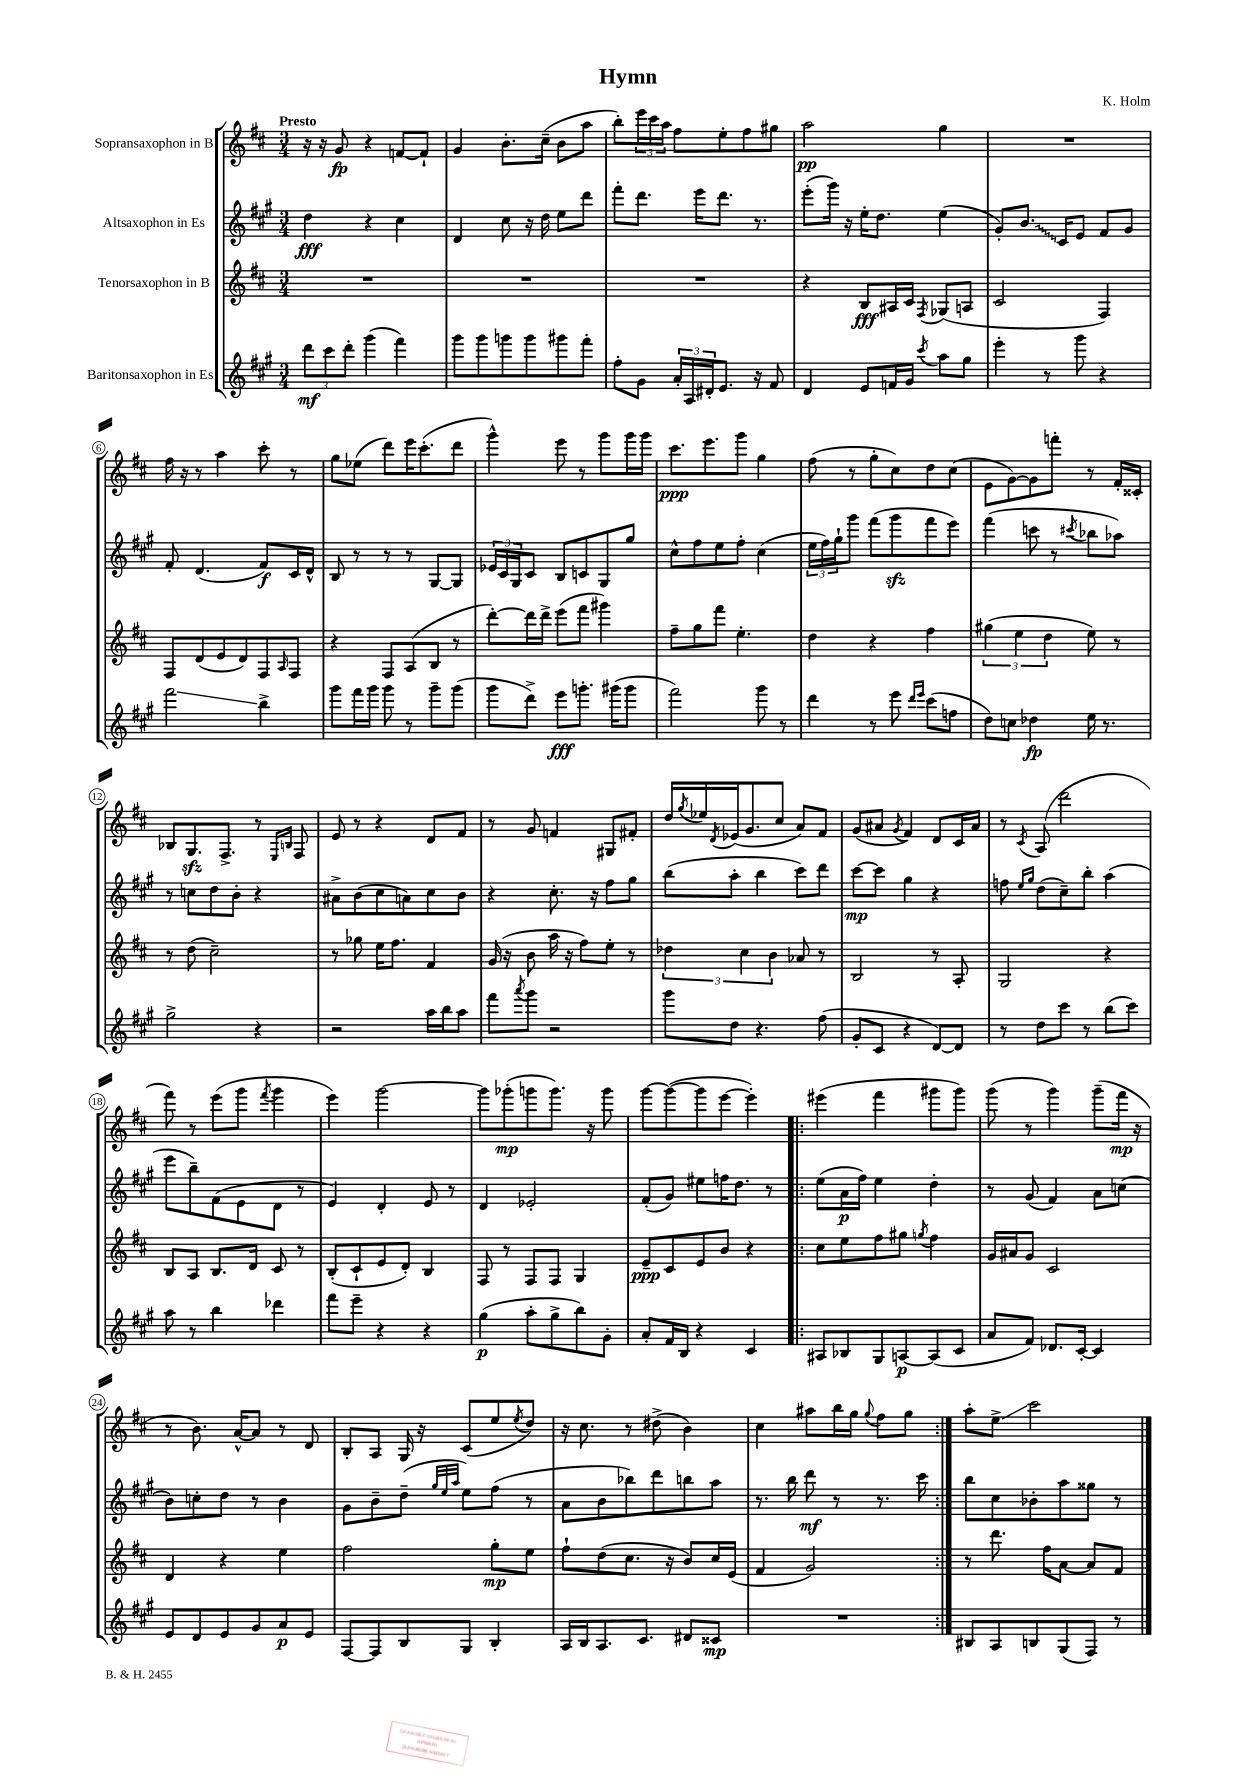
\header { title = "Hymn" composer = "K. Holm" }
<<
\new StaffGroup <<
\new Staff = "s0" \with { instrumentName = "Sopransaxophon in B" } {
    \clef treble \key d \major \numericTimeSignature \time 3/4 \tempo "Presto"
    r16 r16 g'8\fp r4 f'8~ f'8-! |
    g'4 b'8.-. cis''16--( b'8 a''8 |
    b''8-.) \tuplet 3/2 { e'''16 cis'''16 a''16 } fis''8 e''8-. fis''8 gis''8 |
    a''2\pp g''4 |
    R2. |
    fis''16 r16 r8 a''4 cis'''8-. r8 |
    g''8 ees''8( d'''8) e'''16 cis'''8.-.( d'''8 |
    g'''4-^) e'''8 r8 g'''8 g'''16 g'''16 |
    cis'''8.\ppp e'''8. g'''8 g''4 |
    fis''8( r8 g''8-. cis''8) d''8 cis''8( |
    e'8 g'8~) g'8 f'''8-. r8 fis'16-. cisis'16-. |
    bes8 g8.\sfz fis8.-> r8 \grace { e16 b16 } fis8 |
    e'8 r8 r4 d'8 fis'8 |
    r8 g'8 f'4 gis8 fis'8-. |
    d''16 \acciaccatura { g''8 } ees''16 \acciaccatura { d'8 } ees'16( g'8. cis''8 a'8) fis'8 |
    g'8( ais'8 \acciaccatura { g'8 } fis'4) d'8 cis'16 ais'16 |
    r8 \acciaccatura { cis'8 } a8( d'''2 |
    fis'''8) r8 e'''8( g'''8 \acciaccatura { fis'''8 } g'''4 |
    e'''4) g'''2~ |
    g'''8 ges'''8-.\mp( g'''8 g'''8.) r16 g'''8 |
    g'''8~ g'''8~( g'''8 e'''8~ e'''4-.) |
    \repeat volta 2 { eis'''4( fis'''4 gis'''8 gis'''8) |
    g'''8( r8 g'''4) g'''8--( fis'''16\mp r16 |
    r8 b'8.) a'16~-^ a'8 r8 d'8 |
    b8-. a8 g16 r16 cis'8( e''8 \acciaccatura { e''8 } d''8) |
    r16 cis''8. r8 dis''8->( b'4) |
    cis''4 ais''8 b''16 g''16 \appoggiatura { g''8 } fis''8 g''8 | }
    a''8-. e''8->\glissando cis'''2 \bar "|." |
}
\new Staff = "s1" \with { instrumentName = "Altsaxophon in Es" } {
    \clef treble \key a \major \numericTimeSignature \time 3/4
    d''4\fff r4 cis''4 |
    d'4 cis''8 r16 d''16 e''8 d'''8 |
    fis'''8-. d'''8. e'''16 d'''8. r8. |
    e'''8-.( gis'''16) r16 e''16-. d''8. e''4( |
    gis'8-.) \once \override Glissando.style = #'zigzag b'8.\glissando cis'16 e'8 fis'8 gis'8 |
    fis'8-. d'4.( fis'8\f) cis'16 d'16-^ |
    b8 r8 r8 r8 gis8~ gis8 |
    \tuplet 3/2 { ees'16 cis'16 gis16 } cis'8 b8 c'8 gis8 gis''8 |
    cis''8-^ fis''8 e''8 fis''8-. cis''4( |
    \tuplet 3/2 { e''16 fis''16) gis''16-! } gis'''8 fis'''8( gis'''8\sfz fis'''8 e'''8) |
    fis'''4( c'''8 r8 \acciaccatura { cis'''8 } bes''8 aes''8) |
    r8 c''8 d''8 b'8-. r4 |
    ais'8-> b'8( cis''8 a'8) cis''8 b'8 |
    r4 cis''8.-. r16 fis''8 gis''8 |
    b''8( a''8-. b''4 cis'''8) d'''8 |
    cis'''8~\mp cis'''8 gis''4 r4 |
    f''8 \grace { e''16 gis''16 } d''8( cis''8--) b''8-. a''4( |
    e'''8 b''8--) fis'8( e'8 d'8 r8 |
    e'4) d'4-. e'8 r8 |
    d'4 ees'2-. |
    fis'8-.( gis'8) eis''8 f''16 d''8. r8 |
    \repeat volta 2 { e''8( a'16\p fis''16) e''4 d''4-. |
    r8 gis'8( fis'4) a'8 c''8( |
    b'8) c''8-. d''8 r8 b'4 |
    gis'8 b'8-- d''8--( \grace { gis''32 e''32 a''32 } e''8) fis''8( r8 |
    a'8 b'8 bes''8) d'''8 b''8 a''8 |
    r8. b''16 d'''8\mf r8 r8. cis'''16 | }
    b''8 cis''8 bes'8-. a''8 gisis''8 r8 \bar "|." |
}
\new Staff = "s2" \with { instrumentName = "Tenorsaxophon in B" } {
    \clef treble \key d \major \numericTimeSignature \time 3/4
    R2. |
    R2. |
    R2. |
    r4 b8\fff ais16 cis'16 \acciaccatura { fis8 } ges8( a8 |
    cis'2 fis4) |
    fis8 d'8( e'8 d'8) fis8 \grace { a16 } fis8 |
    r4 fis8 a8( b8 r8 |
    d'''8~-.) d'''16 d'''16-> e'''8( fis'''8 gis'''4) |
    fis''8-- g''8 fis'''8 e''4.-. |
    d''4 r4 fis''4 |
    \tuplet 3/2 { gis''4( e''4 d''4 } e''8) r8 |
    r8 d''8( cis''2--) |
    r8 ges''8 e''16 fis''8. fis'4 |
    g'16( r16 b'8 a''16 r16 fis''8) e''8-. r8 |
    \tuplet 3/2 { des''4 cis''4 b'4 } aes'8 r8 |
    b2 r8 a8-. |
    g2 r4 |
    b8 a8 b8. d'16 cis'8 r8 |
    b8-.( cis'8-! e'8 d'8-.) b4 |
    fis8 r8 fis8 fis8 g4 |
    e'8--\ppp cis'8 e'8 b'8 r4 |
    \repeat volta 2 { cis''8 e''8 fis''8 gis''8 \acciaccatura { g''8 } fis''4 |
    g'16 ais'16 g'8 cis'2 |
    d'4 r4 e''4 |
    fis''2 g''8-.\mp e''8 |
    fis''8-! d''8( cis''8. r16 b'8) cis''16 e'16( |
    fis'4 g'2) | }
    r8 d'''8. fis''16 a'8~ a'8 fis'8 \bar "|." |
}
\new Staff = "s3" \with { instrumentName = "Baritonsaxophon in Es" } {
    \clef treble \key a \major \numericTimeSignature \time 3/4
    \tuplet 3/2 { d'''8\mf cis'''8 d'''8-. } gis'''4( fis'''4) |
    gis'''8 gis'''8 g'''8 g'''8 gis'''8 fis'''8-. |
    fis''8-. gis'8 \tuplet 3/2 { a'16-. a16 dis'16-. } e'8. r16 fis'8 |
    d'4 e'8 f'16 gis'16 \acciaccatura { cis'''8 } a''8 gis''8 |
    e'''4-. r8 gis'''8 r4 |
    fis'''2\glissando b''4-> |
    gis'''8 fis'''16 gis'''16 gis'''8 r8 gis'''8-- gis'''8( |
    gis'''8 d'''8->) e'''8\fff g'''8.-. gis'''16( gis'''8 |
    fis'''2) gis'''8 r8 |
    d'''4 r8 e'''8 \grace { d'''16 e'''16 } cis'''8( f''8 |
    d''8) c''8 des''4\fp e''16 r8. |
    gis''2-> r4 |
    r2 a''16 b''16 a''8 |
    fis'''8 \acciaccatura { a'''8 } gis'''8 r2 |
    gis'''8 d''8 r4. fis''8( |
    gis'8-. cis'8 r4 d'8~) d'8 |
    r8 d''8 cis'''8 r8 b''8( cis'''8) |
    a''8 r8 b''4 des'''4 |
    fis'''8 e'''8-- r4 r4 |
    gis''4\p( a''8-. gis''8-> b''8) gis'8-. |
    a'8-. fis'16 b16 r4 cis'4 |
    \repeat volta 2 { ais8 bes8 gis8 a8~\p a8( cis'8 |
    a'8 fis'8) des'8. cis'16~-. cis'4 |
    e'8 d'8 e'8 gis'8 a'8\p e'8 |
    fis8~ fis8 b8 gis8 b4-. |
    a16 b16 a8. cis'8. dis'8 cisis'8\mp |
    R2. | }
    bis8 a8 b8 gis8( fis8) r8 \bar "|." |
}
>>
>>
\layout { \context { \Score \override BarNumber.stencil = #(make-stencil-circler 0.1 0.3 ly:text-interface::print) } }
